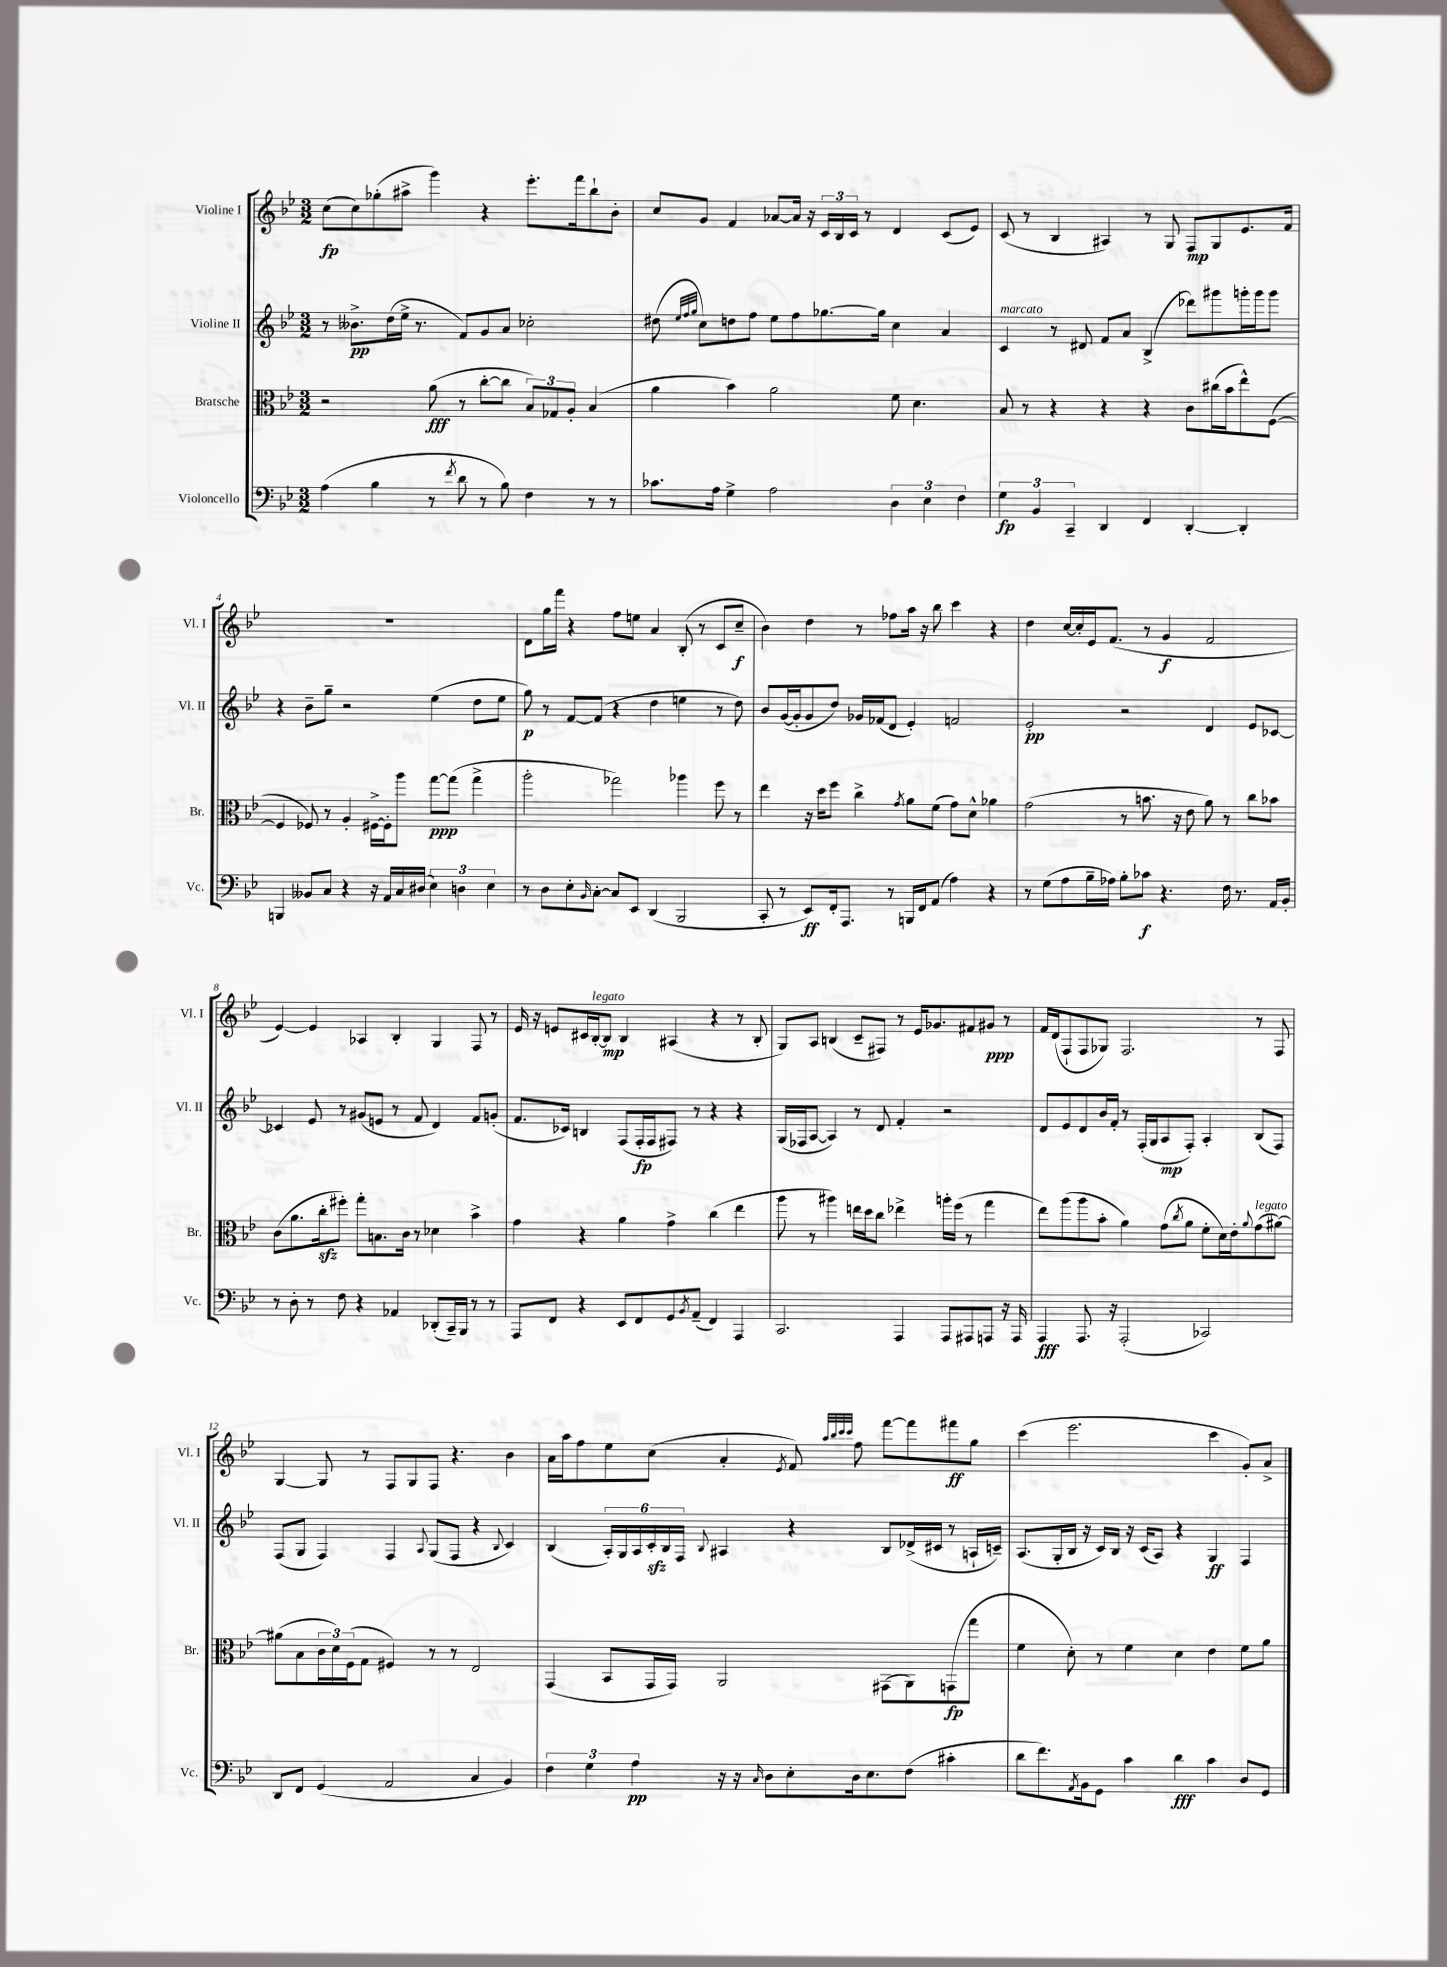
<<
\new StaffGroup <<
\new Staff = "s0" \with { instrumentName = "Violine I" shortInstrumentName = "Vl. I" } {
    \clef treble \key bes \major \numericTimeSignature \time 3/2
    c''8\fp( c''8) ges''8-.( ais''8-> g'''4) r4 ees'''8.-. f'''16 bes''8-! bes'8-. |
    c''8 g'8 f'4 aes'8~ aes'16 r16 \tuplet 3/2 { c'16 bes16 c'16 } r8 d'4 c'8( ees'8) |
    c'8( r8 bes4 ais4) r8 g8 f8\mp g8 ees'8. f'16 |
    R1. |
    d'8 g''16 f'''16 r4 f''8 e''8 a'4 bes8-.( r8 c'8 c''8--\f |
    bes'4) d''4 r8 fes''8 a''16 r16 bes''8 c'''4 r4 |
    d''4 c''16~ c''16-. ees'16 f'8.( r8 g'4\f f'2 |
    ees'4~) ees'4 aes4 bes4-. g4 f8 r8 |
    ees'16 r16 e'8 cis'16 bes16~-.^\markup { \italic "legato" } bes8\mp bes4 ais4( r4 r8 bes8-. |
    g8) a8 b4( c'8-- fis8) r8 ees'16 ges'8. fis'8 gis'8\ppp r8 |
    f'16 d'16( f8-! f8 ges8) f2. r8 f8 |
    g4~ g8 r8 f8 g8 f8 r4. bes'4 |
    a'16 a''16 f''8 ees''8 c''8( a'4-. \acciaccatura { ees'8 } f'8) \grace { a''32 bes''32 c'''32 c'''32 } f''8 f'''8~ f'''8 fis'''8\ff g''8 |
    c'''4( ees'''2. c'''4 g'8-.) a'8-> \bar "|." |
}
\new Staff = "s1" \with { instrumentName = "Violine II" shortInstrumentName = "Vl. II" } {
    \clef treble \key bes \major \numericTimeSignature \time 3/2
    r8 beses'8.->\pp d''16( ees''16-> r8. f'8) g'8 a'8 ces''2-. |
    dis''8( \grace { ees''32 f''32 g''32 } c''8) d''8 f''8 ees''8 f''8 ges''8.~ ges''16 c''4 a'4 |
    c'4^\markup { \italic "marcato" } r8 dis'8 f'8 a'8 bes4->( des'''8) gis'''8 g'''16-. g'''16 g'''8 |
    r4 bes'8-- g''8-- r2 ees''4( d''8 ees''8 |
    g''8\p) r8 f'8~ f'8( r4 d''4 e''4 r8 d''8) |
    bes'8 g'16~( g'16-. g'8 d''8) ges'16 fes'16( d'8 ees'4-.) f'2 |
    ees'2-.\pp r2 d'4 ees'8 ces'8~ |
    ces'4 ees'8 r8 gis'8( e'8 r8 f'8 d'4) f'8 g'8-.( |
    f'8. ces'16) b4 f8( f16-.\fp f16 fis8) r8 r4 r4 |
    g16( fes16 a8~ a4) r8 d'8 f'4-. r2 |
    d'8 ees'8 d'8 bes'16 f'16-. r8 f16-.( g16 a8\mp f8-.) a4-. bes8( f8) |
    f8( g8 f4) f4 \appoggiatura { a8 } g8( f8 r4 \appoggiatura { bes8 } c'4) |
    bes4( \tuplet 6/4 { a16-.) g16 a16 c'16-.\sfz bes16 f16 } \appoggiatura { bes8 } ais4 r4 bes8 des'16->( cis'16 r8 a16-! c'16--) |
    a8.( g16-. bes16 r16 c'16) bes16 r16 c'16( a8) r4 g4\ff f4 \bar "|." |
}
\new Staff = "s2" \with { instrumentName = "Bratsche" shortInstrumentName = "Br." } {
    \clef alto \key bes \major \numericTimeSignature \time 3/2
    r2 a'8\fff( r8 c''8~-. c''8 \tuplet 3/2 { bes8) ges8 a8-. } bes4( |
    a'4 bes'4) a'2 f'8 d'4. |
    bes8 r8 r4 r4 r4 c'8 cis''16( bes'16 ees''8-^) f8~( |
    f4 fes8) r8 a4-. fis16~-> fis16-. a''8 g''8~\ppp g''8( g''4-> |
    a''2-. ges''2) aes''4 f''8 r8 |
    ees''4 r16 d''16 f''8 c''4-> \acciaccatura { g'8 } a'8 f'8( g'8) d'8-^ aes'4 |
    g'2( r8 b'8. r16 ees'8 a'8) r8 c''8 bes'8 |
    c'8( a'8. c''16-.\sfz fis''8-.) g''8-. b8. c'16 r8 des'4 bes'4-> |
    g'4 r4 a'4 g'4-> c''4( ees''4 |
    a''8 r8 ais''4) e''16 d''16 c''8 ees''4-> a''16-. f''16( r8 g''4 |
    ees''8) a''8( a''8 bes'8-. a'4) g'8( \acciaccatura { c''8 } a'8 f'8-. d'16) ees'16-. \appoggiatura { a'8 } g'8^\markup { \italic "legato" }( ais'8~) |
    ais'8( bes8 \tuplet 3/2 { c'16 d'16) f16( } g8 fis4) r8 r8 ees2 |
    g,4( bes,8 g,16 g,16) a,2 gis,8( a,8) g,8\fp( g''8 |
    f'4 d'8-.) r8 f'4 d'4 ees'4 f'8 a'8 \bar "|." |
}
\new Staff = "s3" \with { instrumentName = "Violoncello" shortInstrumentName = "Vc." } {
    \clef bass \key bes \major \numericTimeSignature \time 3/2
    a4( bes4 r8 \acciaccatura { f'8 } d'8 r8 bes8) f4 r8 r8 |
    ces'8. a16 g4-> a2 \tuplet 3/2 { d4 ees4 f4 } |
    \tuplet 3/2 { g4\fp bes,4 c,4-- } d,4 f,4 d,4~-. d,4-. |
    b,,4 beses,8 c8 r4 r16 a,16 c16 dis16( \tuplet 3/2 { ees4) d4 ees4 } |
    r8 d8 ees8-. \grace { bes,16 } c8~-. c8 ees,8 d,4( bes,,2 |
    c,8-. r8 ees,8\ff) f,16-. a,,8. r8 b,,16 f,16 a,8( a4) r4 |
    r8 g8( a8 bes16-- aes16) bes8-. ces'8\f r4. f16 r8. a,16 bes,16-. |
    r8 d8-. r8 f8 r4 aes,4 des,8-.( c,16--) bes,,16 r8 r8 |
    a,,8 f,8 r4 ees,8 f,8 g,8 \acciaccatura { bes,8 } a,8--( f,4) a,,4 |
    c,2. a,,4 a,,8 ais,,8 a,,8 r16 a,,16 |
    a,,4\fff a,,8. r16 a,,2-.( ces,2) |
    d,8 f,8 g,4( a,2 c4 bes,4) |
    \tuplet 3/2 { f4 g4 a4\pp } r16 r16 \grace { c16 } d8 ees8-. d16 ees8. f8( cis'4-. |
    d'8 f'8.) \acciaccatura { a,8 } bes,16 g,8 c'4 d'4\fff c'4 d8 g,8 \bar "|." |
}
>>
>>
